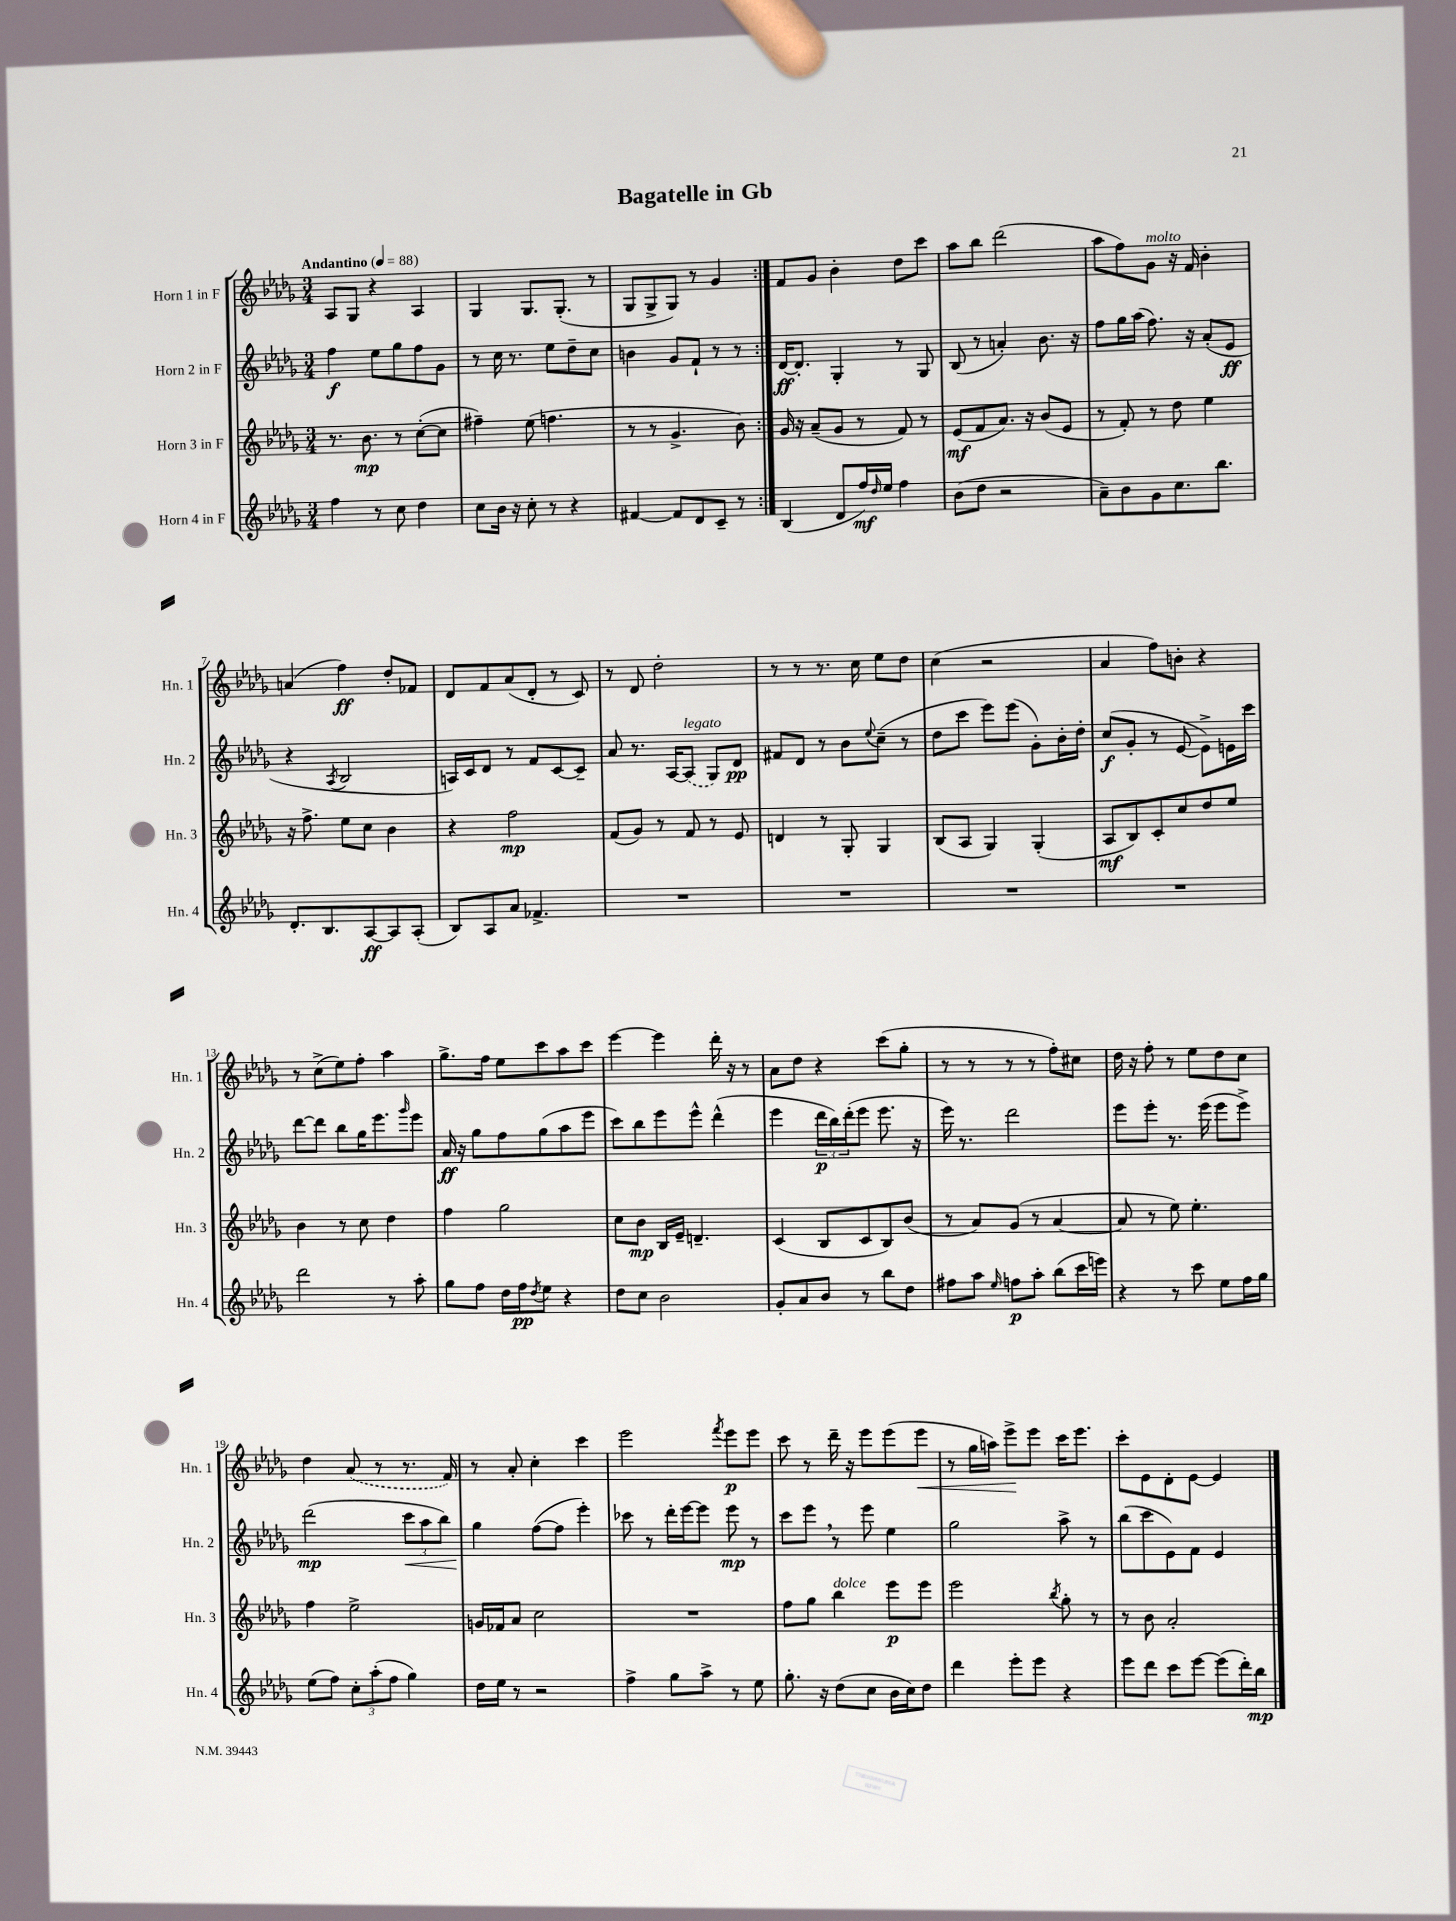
\header { title = "Bagatelle in Gb" }
<<
\new StaffGroup <<
\new Staff = "s0" \with { instrumentName = "Horn 1 in F" shortInstrumentName = "Hn. 1" } {
    \clef treble \key des \major \numericTimeSignature \time 3/4 \tempo "Andantino" 4 = 88
    \repeat volta 2 { aes8 ges8 r4 aes4 |
    ges4 ges8. ges8.-.( r8 |
    ges8 ges8-> ges8) r8 ges'4 | }
    f'8 ges'8 bes'4-. des''8 c'''8 |
    aes''8 bes''8 des'''2( |
    aes''8 f''8) ges'8^\markup { \italic "molto" } r16 f'16 bes'4-. |
    a'4( f''4\ff) des''8-. fes'8 |
    des'8 f'8 aes'8( des'8-. r8 c'8) |
    r8 des'8 des''2-. |
    r8 r8 r8. c''16 ees''8 des''8 |
    c''4( r2 |
    aes'4 f''8) b'8-. r4 |
    r8 c''8->( ees''8) f''8-. aes''4 |
    ges''8.-> f''16 ees''8 c'''8 aes''8 c'''8 |
    ees'''4~ ees'''4 des'''16-. r16 r8 |
    aes'8 des''8 r4 c'''8( ges''8-. |
    r8 r8 r8 r8 f''8-.) cis''8 |
    des''16 r16 f''8-. r8 ees''8 des''8 c''8 |
    des''4 \once \slurDashed aes'8( r8 r8. f'16) |
    r8 aes'8-. c''4-. c'''4 |
    ees'''2 \acciaccatura { f'''8 } ees'''8\p ees'''8 |
    c'''8 r8 des'''16-- r16 ees'''8 ees'''8( ees'''8\< |
    r8 ges''16 a''16) ees'''8->\! ees'''8 c'''16 ees'''8. |
    c'''8-. ees'8 des'8-. ees'8~ ees'4 \bar "|." |
}
\new Staff = "s1" \with { instrumentName = "Horn 2 in F" shortInstrumentName = "Hn. 2" } {
    \clef treble \key des \major \numericTimeSignature \time 3/4
    \repeat volta 2 { f''4\f ees''8 ges''8 f''8 ges'8 |
    r8 c''16 r8. ees''8 des''8-- c''8 |
    b'4 ges'8 f'8-! r8 r8 | }
    des'16~\ff des'8.-. ges4-. r8 ges8 |
    bes8( r8 a'4-.) bes'8. r16 |
    f''8 ges''16 aes''16( f''8.) r16 aes'8-.( ees'8\ff |
    r4 \acciaccatura { aes8 } bes2 |
    a16) c'16 des'8 r8 f'8 c'8~ c'8-- |
    aes'8 r8. aes16~ \once \slurDashed aes8^\markup { \italic "legato" }( ges8) des'8\pp |
    fis'8 des'8 r8 bes'8 \appoggiatura { ees''8 } c''8--( r8 |
    des''8 c'''8 ees'''8) ees'''8( ges'8-.) bes'16-. des''16-. |
    c''8\f( ges'8-. r8 ees'8~ ees'8->) e'16 c'''16 |
    des'''8~ des'''8 bes''8 ges''16 ees'''8. \grace { ges'''16 } ees'''8 |
    aes'16\ff r16 ges''8 f''8 ges''8( aes''8 ees'''8 |
    c'''8) bes''8 ees'''8 ees'''8-^ des'''4-^( |
    ees'''4 \tuplet 3/2 { des'''16\p bes''16) des'''16-.( } ees'''8 ees'''8. r16 |
    ees'''16) r8. des'''2 |
    ees'''8 ees'''8-. r8. ees'''16( ees'''8 ees'''8->) |
    des'''2\mp( \tuplet 3/2 { c'''8\< aes''8 bes''8) } |
    ges''4\! f''8~( f''8 ees'''4-.) |
    ces'''8 r8 des'''16-. ees'''16~ ees'''8 ees'''8\mp r8 |
    c'''8 ees'''8 \breathe r8 ees'''8 ees''4 |
    ges''2 aes''8-> r8 |
    bes''8( c'''8 ees'8) f'8 ees'4 \bar "|." |
}
\new Staff = "s2" \with { instrumentName = "Horn 3 in F" shortInstrumentName = "Hn. 3" } {
    \clef treble \key des \major \numericTimeSignature \time 3/4
    \repeat volta 2 { r8. bes'8.\mp r8 c''8~-.( c''8 |
    fis''4--) ees''8( f''4. |
    r8 r8 ges'4.-> bes'8) | }
    ges'16 r16 aes'8--( ges'8 r8 f'8) r8 |
    ees'8\mf( f'8 aes'8.) r16 bes'8( ees'8 |
    r8 f'8-.) r8 des''8 ees''4 |
    r16 f''8.-> ees''8 c''8 bes'4 |
    r4 f''2\mp |
    f'8( ges'8) r8 f'8 r8 ees'8 |
    d'4 r8 ges8-. ges4 |
    bes8( aes8 ges4) ges4-.( |
    aes8\mf bes8) c'8-. c''8 des''8 ees''8 |
    bes'4 r8 c''8 des''4 |
    f''4 ges''2 |
    c''8 bes'8\mp bes16 ees'16-- d'4.-- |
    c'4( bes8 c'8 bes8) bes'8( |
    r8 aes'8) ges'8( r8 aes'4~ |
    aes'8 r8 ees''8) ees''4.-. |
    f''4 ees''2-> |
    g'16 fes'16 aes'8 c''2 |
    R2. |
    f''8 ges''8 bes''4^\markup { \italic "dolce" } ees'''8\p ees'''8 |
    ees'''2 \acciaccatura { bes''8 } ges''8-. r8 |
    r8 bes'8 aes'2-. \bar "|." |
}
\new Staff = "s3" \with { instrumentName = "Horn 4 in F" shortInstrumentName = "Hn. 4" } {
    \clef treble \key des \major \numericTimeSignature \time 3/4
    \repeat volta 2 { f''4 r8 c''8 des''4 |
    c''8 bes'16 r16 c''8-. r8 r4 |
    fis'4~ fis'8 des'8 c'8-- r8 | }
    bes4( des'8 f''16\mf) \grace { des''16 } ees''16 f''4 |
    bes'8( des''8 r2 |
    aes'8--) bes'8 ges'8 c''8. bes''8. |
    des'8.-. bes8. aes8~\ff aes8 aes8-.( |
    bes8) aes8 aes'8 fes'4.-> |
    R2. |
    R2. |
    R2. |
    R2. |
    des'''2 r8 aes''8-. |
    ges''8 f''8 des''16 f''16\pp \acciaccatura { des''8 } ees''8 r4 |
    des''8 c''8 bes'2 |
    ges'8-. aes'8 bes'8 r8 bes''8 des''8 |
    fis''8 aes''8 \grace { ees''16 } f''8\p aes''8-. bes''8( c'''16 e'''16) |
    r4 r8 c'''8 ees''8 f''16 ges''16 |
    ees''8( f''8) \tuplet 3/2 { c''8-. aes''8-.( f''8 } ges''4) |
    des''16 ees''16 r8 r2 |
    f''4-> ges''8 aes''8-> r8 ees''8 |
    ges''8.-. r16 des''8( c''8 bes'16 c''16) des''8 |
    des'''4 ees'''8-. ees'''8 r4 |
    ees'''8 des'''8 c'''8 ees'''8~ ees'''8( des'''16-.) bes''16\mp \bar "|." |
}
>>
>>
